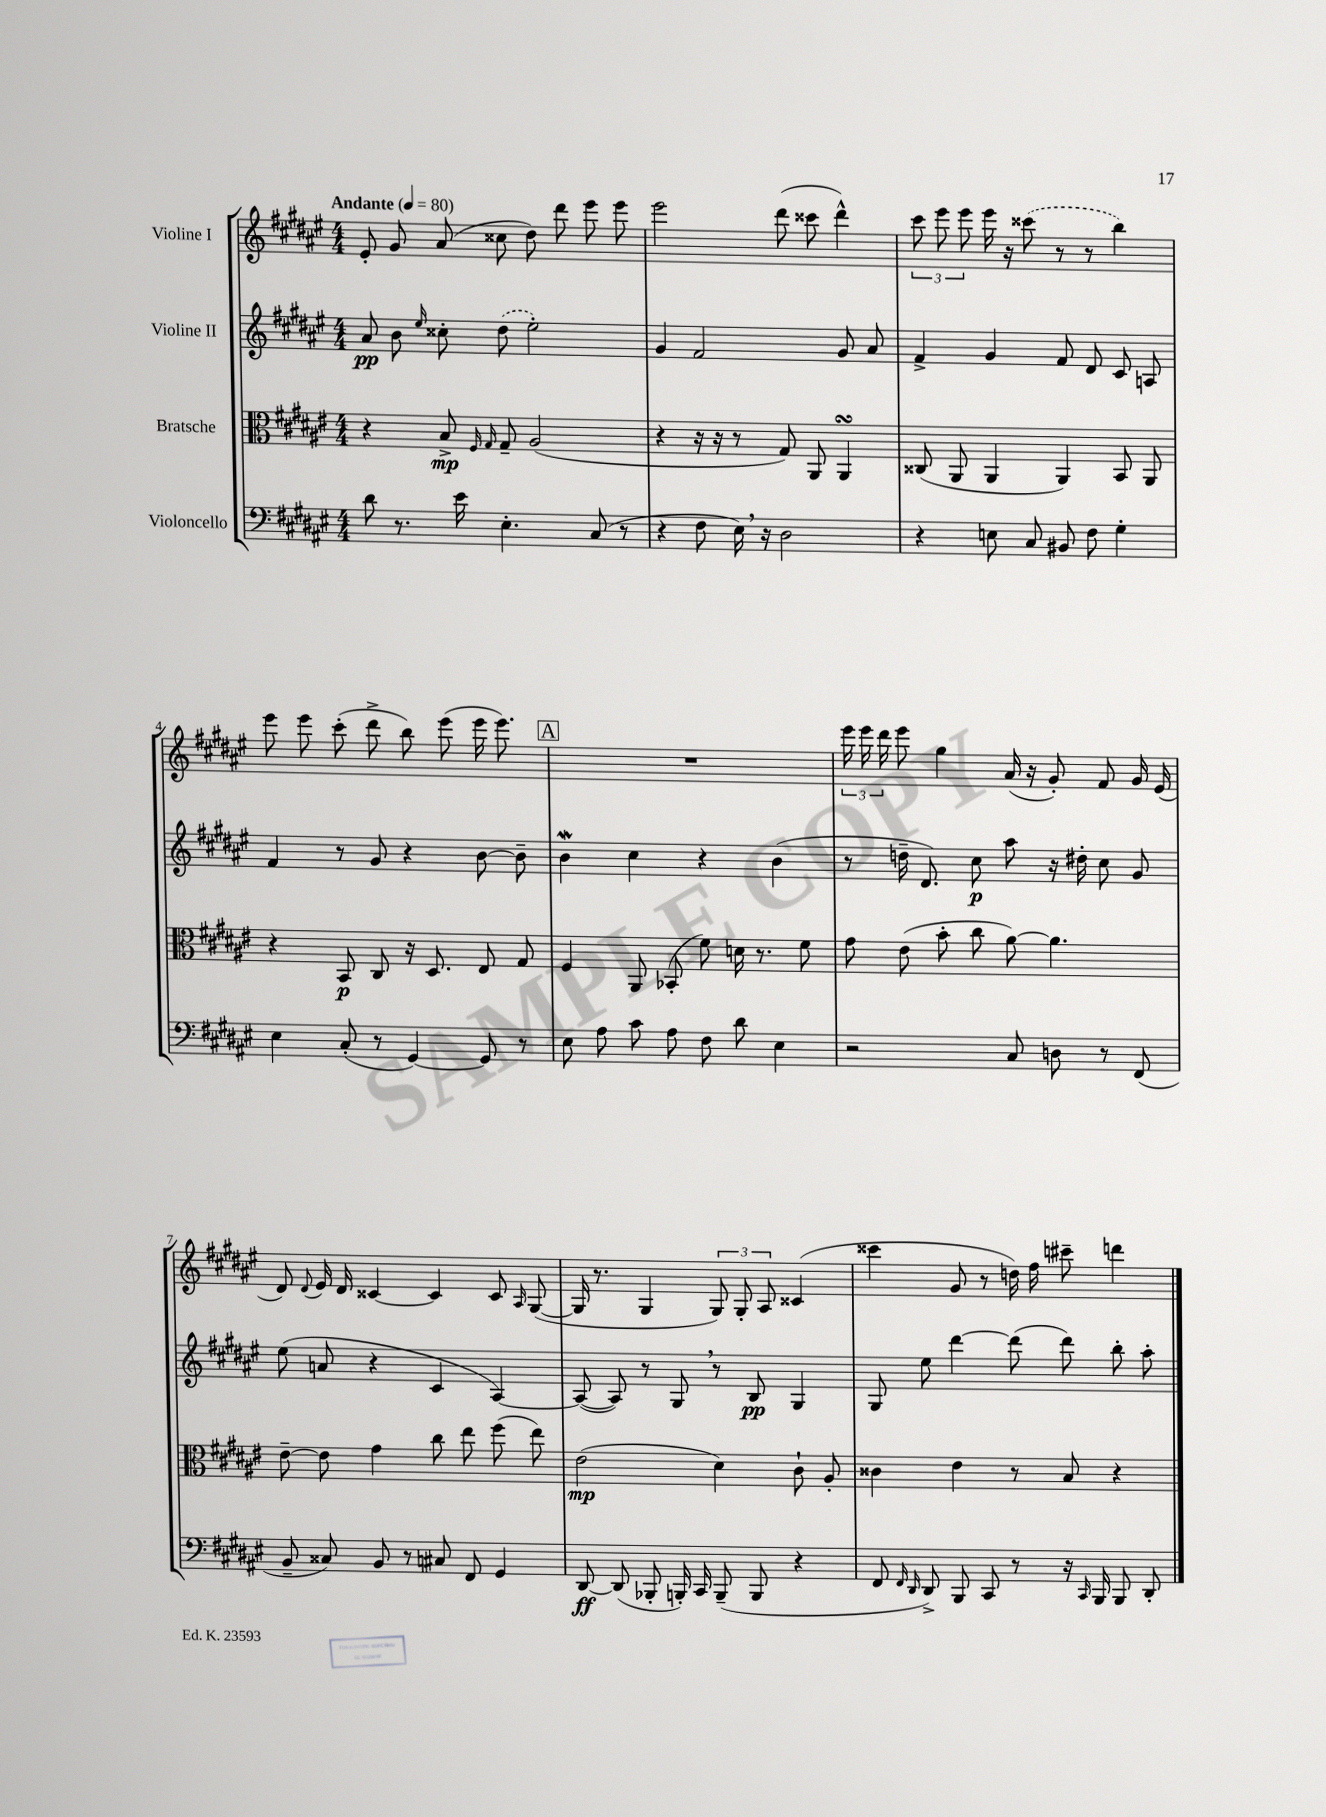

**kern	**kern	**kern	**kern
*staff4	*staff3	*staff2	*staff1
*clefF4	*clefC3	*clefG2	*clefG2
*k[f#c#g#d#a#e#]	*k[f#c#g#d#a#e#]	*k[f#c#g#d#a#e#]	*k[f#c#g#d#a#e#]
*M4/4	*M4/4	*M4/4	*M4/4
*MM80	*MM80	*MM80	*MM80
8d#	4r	8a#	8e#'
8.r	.	8b	8g#
.	.	16qqee#	.
.	8B^	8cc##'	(8a#
16e#	.	.	.
.	16qqF#	.	.
.	16qqG#	.	.
4.E#'	8G#~	(8dd#	8cc##
.	(2A#	2ee#')	8dd#)
.	.	.	8ddd#
(8C#	.	.	8eee#
8r	.	.	8eee#
=	=	=	=
4r	4r	4g#	2eee#
8F#	16r	2f#	.
.	16r	.	.
16E#)	8r	.	.
16r	.	.	.
2D#	8G#)	.	(8ddd#
.	8AA#	.	8ccc##
.	4AA#	8g#	4ddd#^^)
.	.	8a#	.
=	=	=	=
4r	(8C##	4f#^	12ccc#
.	.	.	12eee#
.	8AA#	.	.
.	.	.	12eee#
8E	4AA#	4g#	16eee#
.	.	.	16r
8C#	.	.	(8ccc##
8BB#	4AA#)	8f#	8r
8F#	.	8d#	8r
4G#'	8BB	8c#	4bb)
.	8AA#	8A	.
=	=	=	=
4E#	4r	4f#	8eee#
.	.	.	8eee#
(8C#'	8BB	8r	(8ccc#'
8r	8C#	8g#	8ddd#^
[4GG#)	16r	4r	8bb)
.	8.D#	.	.
.	.	.	(8eee#
8GG#]	8E#	[8b	16eee#
.	.	.	8.eee#)
8r	8G#	8b~]	.
=	=	=	=
8E#	4F#	4b	1r
8A#	.	.	.
8c#	8AA#	4cc#	.
8A#	(8BB-'	.	.
8F#	8f#)	4r	.
8d#	16d	.	.
.	8.r	.	.
4E#	.	(4b	.
.	8f#	.	.
=	=	=	=
2r	8g#	8r	24eee#
.	.	.	24eee#
.	.	.	24ddd#
.	(8e#	16dd~	8eee#
.	.	8.d#)	.
.	8b'	.	4gg#
.	8cc#	8cc#	.
8C#	[8a#)	8aa#	(16a#
.	.	.	16r
8D	4.a#]	16r	8g#')
.	.	16dd#'	.
8r	.	8cc#	8f#
(8FF#	.	8g#	16g#
.	.	.	(16e#
=	=	=	=
8BB~	[8e#~	(8ee#	8d#)
.	.	.	8qqd#
8C##)	8e#]	8a	16e#
.	.	.	16d#
8BB	4g#	4r	[4c##
8r	.	.	.
8C#	8cc#	4c#	4c##]
8FF#	8ee#	.	.
4GG#	(8ff#	[4A#)	8c##
.	.	.	16qqA#
.	8ee#)	.	([8G#
=	=	=	=
[8DD#	(2e#	(8A#_	16G#]
.	.	.	8.r
(8DD#]	.	8A#])	.
8BBB-'	.	8r	4G#
16BBB')	.	8G#	.
16CC#	.	.	.
(8BBB~	4d#)	8r	12G#)
.	.	.	12G#'
8BBB	.	8B	.
.	.	.	12A#
4r	8c#`	4G#	(4c##
.	8A#'	.	.
=	=	=	=
8FF#	4c##	8G#	4ccc##
16qqFF#	.	.	.
16qqDD#	.	.	.
8DD#^)	.	8ee#	.
8BBB	4e#	[4ddd#	8g#
8CC#	.	.	8r
8r	8r	(8ddd#]	16dd)
.	.	.	16ff#
16r	8B	8ddd#)	8ccc#~
16qqCC#	.	.	.
16BBB	.	.	.
8BBB	4r	8bb'	4ddd
8DD#'	.	8aa#'	.
==	==	==	==
*-	*-	*-	*-
